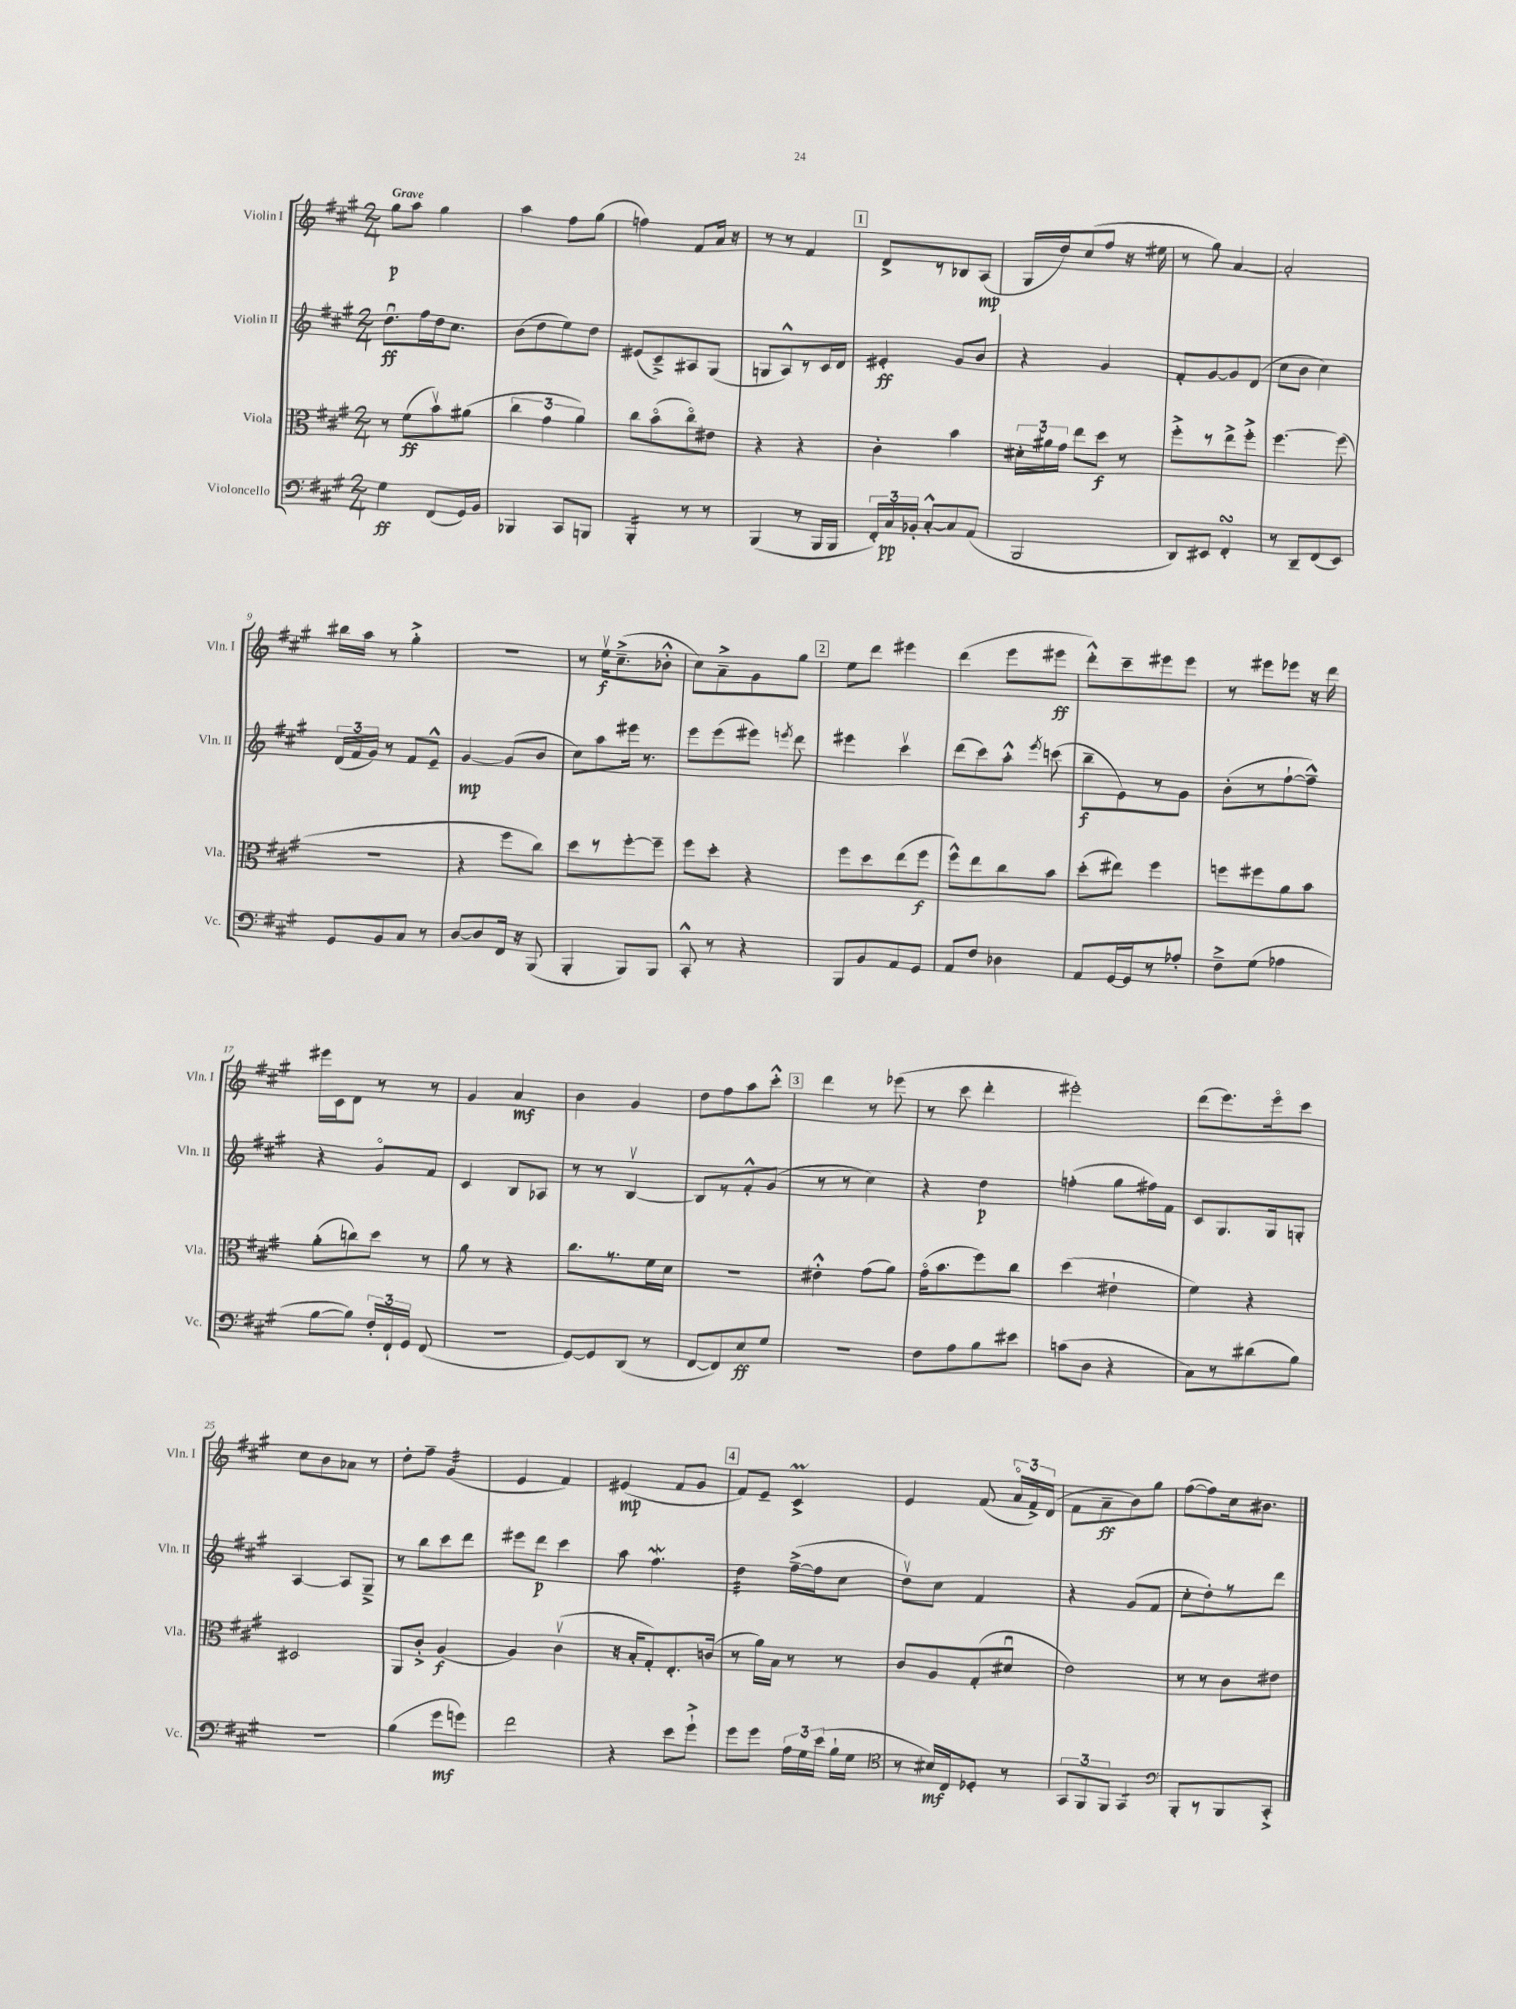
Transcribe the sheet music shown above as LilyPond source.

<<
\new StaffGroup <<
\new Staff = "s0" \with { instrumentName = "Violin I" shortInstrumentName = "Vln. I" } {
    \clef treble \key a \major \numericTimeSignature \time 2/4 \tempo "Grave"
    \autoBeamOff gis''8[\p a''8] gis''4 |
    a''4 fis''8[ gis''8]( |
    f''4) fis'8[ a'16] r16 |
    r8 r8 fis'4 |
    \mark \markup { \box "1" } d'8[-> r8 bes8 a8]\mp( |
    gis16[ d''16) cis''8( fis''8] r16 eis''16 |
    r8 gis''8) a'4~ |
    a'2-. |
    bis''16[ a''16] r8 gis''4-.-> |
    R2 |
    r8 e''16[\upbow\f cis''8.--->( bes'8]-.-^ |
    cis''8[) a'8---> gis'8 gis''8] |
    \mark \markup { \box "2" } e''8[ d'''8] eis'''4 |
    d'''4( e'''8[ eis'''8]\ff |
    d'''8[-.-^) cis'''8-- eis'''8 eis'''8] |
    r8 eis'''8[ ees'''8] r16 d'''16 |
    eis'''16[ cis'16 d'8] r8 r8 |
    gis'4 a'4\mf |
    b'4 gis'4 |
    d''8[ fis''8 a''8 cis'''8]-.-^ |
    \mark \markup { \box "3" } d'''4 r8 ees'''8( |
    r8 cis'''8 d'''4-. |
    eis'''2-.) |
    d'''8[( e'''8.) e'''16\flageolet cis'''8] |
    cis''8[ b'8 aes'8] r8 |
    d''8[-. fis''8]-- gis'4:32( |
    e'4 fis'4) |
    eis'4\mp( fis'8[ gis'8] |
    \mark \markup { \box "4" } fis'8[) e'8]-- cis'4->\prall |
    e'4 fis'8( \tuplet 3/2 { a'16[\flageolet fis'16->) d'16]( } |
    fis'8[ a'8--\ff b'8) gis''8] |
    fis''8[~( fis''8) cis''16 bis'8.] \bar "|." |
}
\new Staff = "s1" \with { instrumentName = "Violin II" shortInstrumentName = "Vln. II" } {
    \clef treble \key a \major \numericTimeSignature \time 2/4
    \autoBeamOff d''8.[\downbow\ff fis''16 d''16 cis''8.] |
    b'8[( d''8 e''8) d''8] |
    eis'8[( cis'8--->) ais8 gis8]( |
    g8[ a8-^) r8 cis'16 d'16] |
    \mark \markup { \box "1" } eis'4-.\ff gis'8[ b'8] |
    r4 gis'4 |
    fis'8[-. gis'8~ gis'8 d'8]( |
    cis''8[ b'8] cis''4) |
    \tuplet 3/2 { d'16[( fis'16 gis'16]) } r8 fis'8[ e'8]---^ |
    gis'4~\mp gis'8[( b'8] |
    cis''8[) a''8 eis'''16] r8. |
    e'''8[ e'''8( eis'''8]) \acciaccatura { e'''8 } d'''8 |
    \mark \markup { \box "2" } eis'''4 cis'''4\upbow |
    d'''8[( cis'''8) a''8]-.-^ \acciaccatura { e'''8 } c'''8( |
    b''8[--\f e'8) r8 gis'8] |
    b'8[-.( r8 fis''8~-! fis''8]---^) |
    r4 gis'8[\flageolet fis'8] |
    cis'4 b8[ aes8] |
    r8 r8 b4~\upbow |
    b8[ r8 fis'8-.-^ gis'8]( |
    \mark \markup { \box "3" } r8 r8 cis''4) |
    r4 d''4\p |
    f''4-.( gis''8[ fis''16) fis'16] |
    cis'8[ gis8. gis16 g8]-. |
    a4~ a8[ gis8]---> |
    r8 b''8[ cis'''8 d'''8] |
    eis'''8[ d'''8]\p cis'''4 |
    a''8 fis''4.\mordent |
    \mark \markup { \box "4" } d''4:32 fis''16[~--->( fis''16 cis''8] |
    d''8[\upbow) cis''8] fis'4 |
    r4 gis'8[( fis'8] |
    cis''8[-. d''8-.) r8 d'''8] \bar "|." |
}
\new Staff = "s2" \with { instrumentName = "Viola" shortInstrumentName = "Vla." } {
    \clef alto \key a \major \numericTimeSignature \time 2/4
    \autoBeamOff r8 fis'8[\ff( b'8\upbow) ais'8]( |
    \tuplet 3/2 { cis''4 gis'4 a'4) } |
    cis''8[ b'8\flageolet( cis''8\flageolet) eis'8] |
    r4 r4 |
    \mark \markup { \box "1" } cis'4-. b'4 |
    \tuplet 3/2 { dis'16[-. ais'16 gis'16] } e''8[ d''8]\f r8 |
    fis''8[-.-> r8 e''8-> fis''8]-.-> |
    fis''4.~ fis''8( |
    R2 |
    r4 fis''8[ cis''8]) |
    d''8[ r8 fis''8~-. fis''8]-- |
    fis''8[ d''8]-. r4 |
    \mark \markup { \box "2" } fis''8[ d''8 e''8( fis''8]\f |
    fis''8[-^) e''8 cis''8 b'8] |
    d''8[-.( eis''8]) fis''4 |
    f''8[ fis''8 a'8 b'8] |
    a'8[-.( c''8) d''8] r8 |
    a'8 r8 r4 |
    cis''8.[ r8. fis'16 d'16] |
    r2 |
    \mark \markup { \box "3" } eis'4-.-^ gis'8[( a'8]) |
    gis'16[\flageolet( b'8. fis''8) cis''8] |
    d''4( eis'4-! |
    fis'4) r4 |
    dis2 |
    a,8[ cis'8]-.-> a4\f( |
    a4) cis'4\upbow( |
    r16 b16[-. gis8-.) e8.-. c'16]( |
    \mark \markup { \box "4" } r8 a'16[) b16] r8 r8 |
    cis'8[ a8 gis8-.( dis'8]\downbow |
    e'2) |
    r8 r8 cis'8[ eis'8] \bar "|." |
}
\new Staff = "s3" \with { instrumentName = "Violoncello" shortInstrumentName = "Vc." } {
    \clef bass \key a \major \numericTimeSignature \time 2/4
    \autoBeamOff gis4\ff fis,8[( gis,16) b,16] |
    bes,,4 cis,8[ b,,8] |
    b,,4:16-. r8 r8 |
    b,,4( r8 b,,16[ b,,16] |
    \mark \markup { \box "1" } \tuplet 3/2 { fis,16[-.) cis16\pp bes,16]-. } cis8[~-.-^ cis8 a,8]( |
    b,,2 |
    d,8[) eis,8] fis,4-.\turn |
    r8 d,8[-- fis,8( e,8]) |
    gis,8[ b,8 cis8] r8 |
    d8[~ d8 fis,16] r16 b,,8( |
    b,,4-. b,,8[) b,,8] |
    cis,8-.-^ r8 r4 |
    \mark \markup { \box "2" } b,,8[ b,8 a,8 gis,8] |
    a,8[ fis8] des4 |
    a,8[ gis,16~ gis,16 r8 aes8]-. |
    fis8[---> gis8]( aes4 |
    b8[~ b8]) \tuplet 3/2 { fis16[-. fis,16-! gis,16] } fis,8( |
    r2 |
    gis,8[~) gis,8 d,8]( r8 |
    fis,8[~ fis,8) e8\ff gis8] |
    \mark \markup { \box "3" } r2 |
    fis8[ a8 b8 eis'8] |
    c'8[( d8] r4 |
    cis8[) r8 dis'8( b8]) |
    R2 |
    b4( gis'8[\mf g'8]) |
    fis'2 |
    r4 e'8[ gis'8]-!-> |
    \mark \markup { \box "4" } gis'8[ gis'8] \tuplet 3/2 { a16[ gis16 e'16]( } b16[-! gis16] |
    \clef tenor r8 bis16[\mf) cis16 des8]-. r8 |
    \tuplet 3/2 { gis,8[ fis,8 fis,8] } gis,4:8 |
    \clef bass b,,8[-. r8 b,,8 cis,8]-.-> \bar "|." |
}
>>
>>
